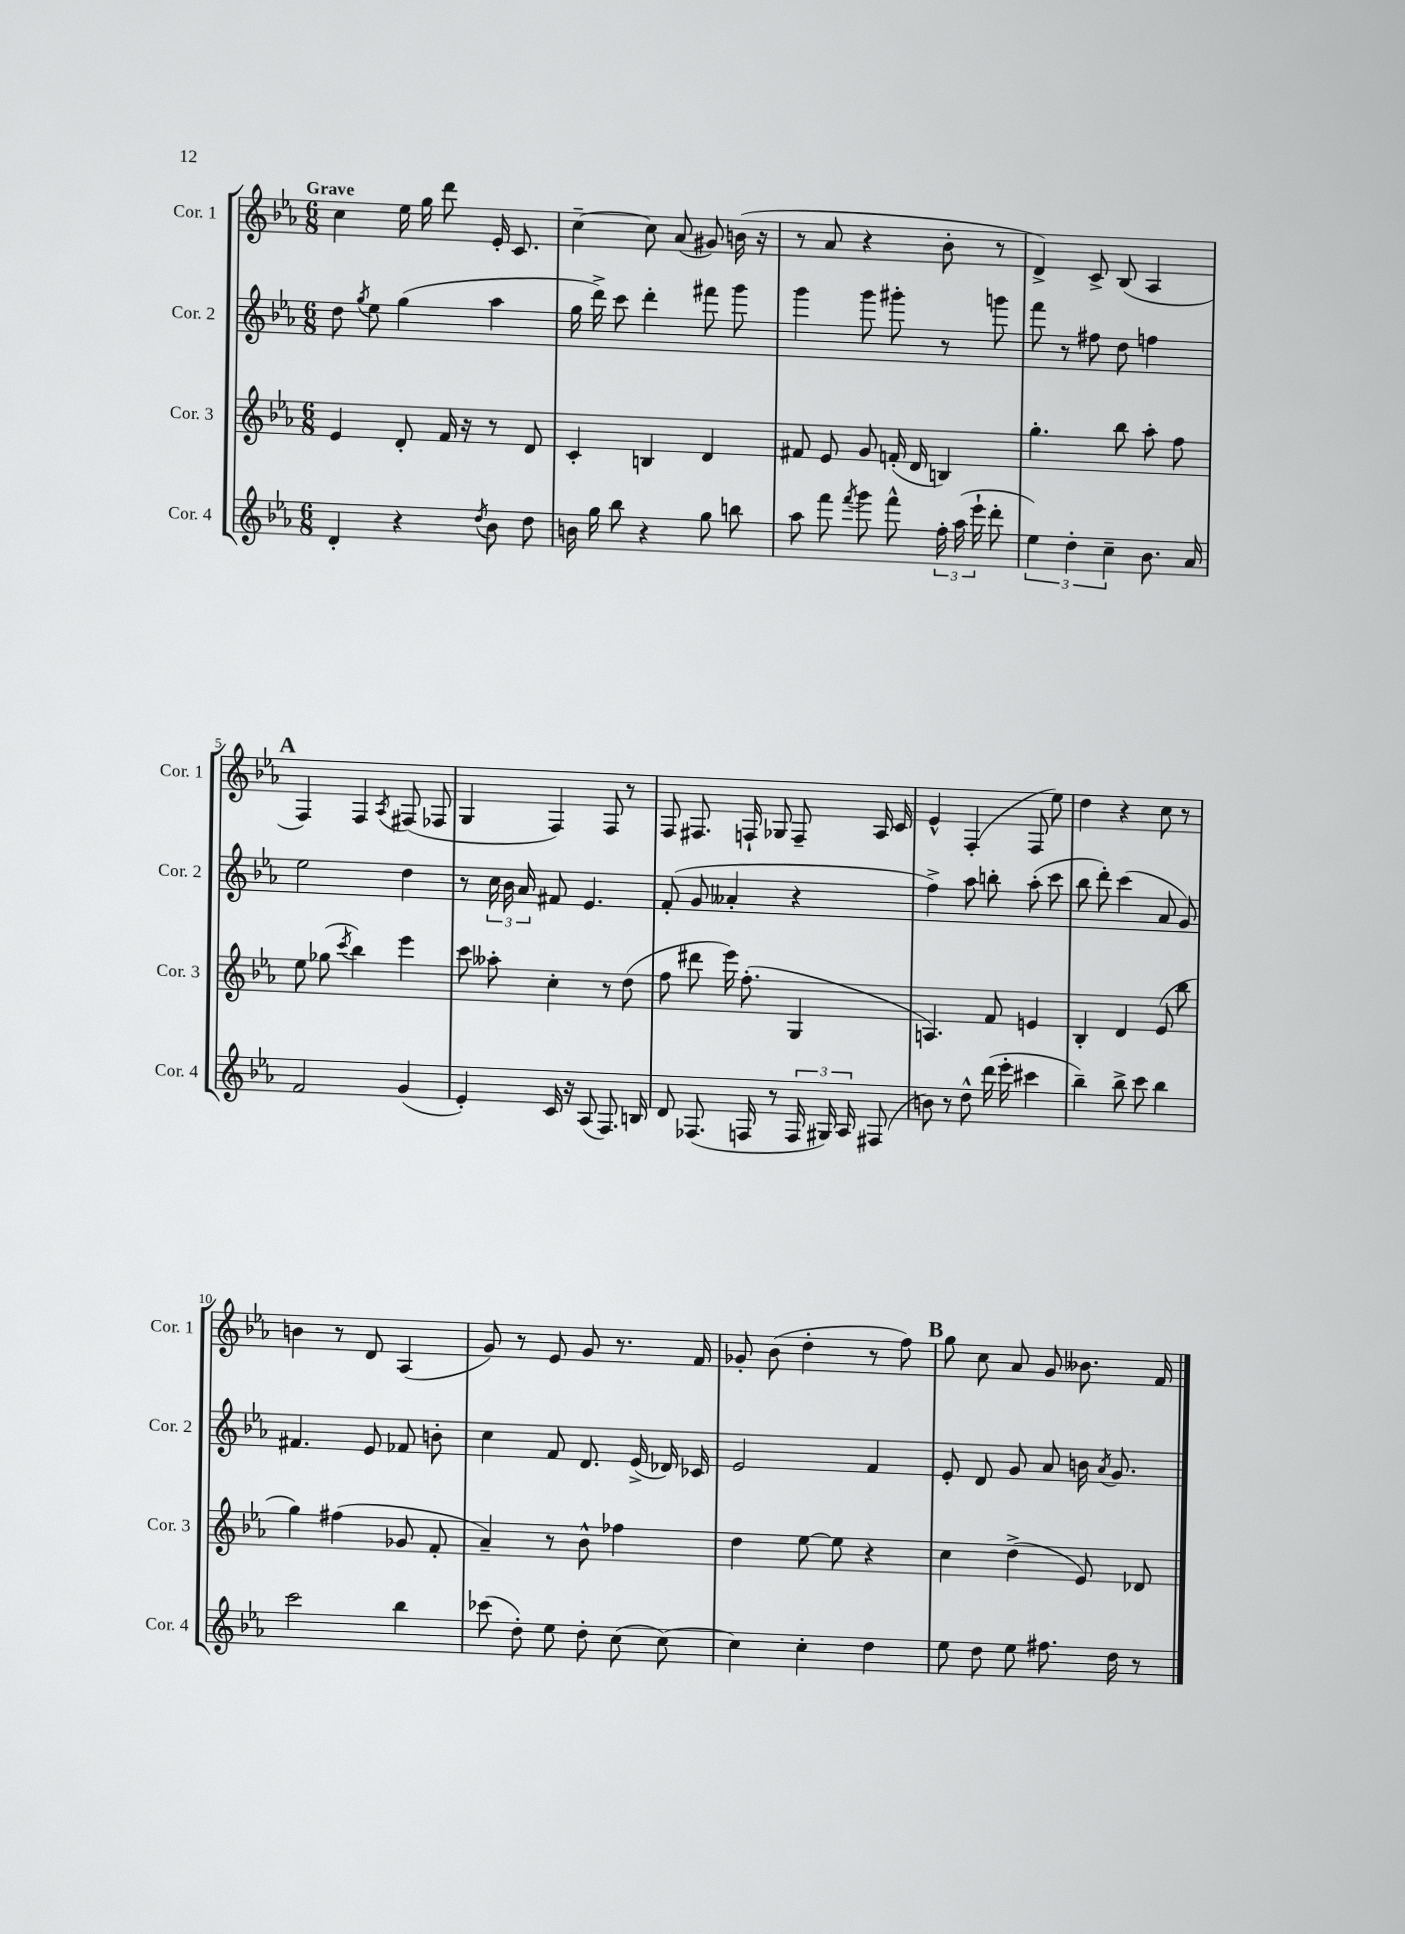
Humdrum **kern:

**kern	**kern	**kern	**kern
*staff4	*staff3	*staff2	*staff1
*clefG2	*clefG2	*clefG2	*clefG2
*k[b-e-a-]	*k[b-e-a-]	*k[b-e-a-]	*k[b-e-a-]
*M6/8	*M6/8	*M6/8	*M6/8
4d'	4e-	8dd	4cc
.	.	8qgg	.
.	.	8ee-	.
4r	8d'	(4gg	16ee-
.	.	.	16gg
.	16f	.	8ddd
.	16r	.	.
8qdd	.	.	.
8b-	8r	4aa-	16e-'
.	.	.	8.c
8dd	8d	.	.
=	=	=	=
16b	4c'	16gg	[4cc~
16gg	.	16ddd^)	.
8bb-	.	8ccc	.
4r	4B	4ddd'	8cc]
.	.	.	(8a-
8gg	4d	8fff#	8g#)
8bb	.	8ggg	(16b
.	.	.	16r
=	=	=	=
8aa-	8f#	4ggg	8r
8fff	8e-	.	8a-
8qfff	.	.	.
8ggg	8g	8ggg	4r
8fff^^	(16f'	8ggg#'	.
.	16d	.	.
24ff'	4B)	8r	8b-'
(24aa-	.	.	.
24eee-`	.	.	.
8ddd'	.	8ggg	8r
=	=	=	=
6ee-)	4.gg'	8fff	4d^)
.	.	8r	.
6dd'	.	.	.
.	.	8ff#	8c^
6cc~	.	.	.
.	8bb-	8dd	(8B-
8.b-	8aa-'	4ff	4A-
.	8ff	.	.
16a-	.	.	.
=	=	=	=
2f	8ee-	2ee-	4F)
.	(8gg-	.	.
.	8qccc	.	.
.	4bb-)	.	4F
.	.	.	8qA-
(4g	4eee-	4dd	(8F#
.	.	.	8F-
=	=	=	=
4e-')	8ccc	8r	4G
.	8aa--'	24cc	.
.	.	24b-	.
.	.	24a-	.
16c	4cc'	8f#	4F)
16r	.	.	.
(8A-	.	4.e-	.
8.F)	8r	.	8F
.	(8dd	.	8r
16B	.	.	.
=	=	=	=
8d	8ff	(8f'	8F
(8.F-	8ddd#	8g	8.F#
.	16eee-)	4a--'	.
16F	(8.ff'	.	16F`
8r	.	.	8G-
24F	4G	4r	8F~
24G#)	.	.	.
24A-	.	.	.
(8F#	.	.	16A-
.	.	.	16c
=	=	=	=
8b)	4.A)	4ff^)	4e-^^
8r	.	.	.
8dd^^	.	8aa-	(4F'
(16ddd	8f	8bb'	.
16eee-'	.	.	.
4ccc#	4e	(8aa-'	8F
.	.	8ccc	8ee-)
=	=	=	=
4bb-~)	4B-'	8bb-	4dd
.	.	8ddd')	.
8bb-^	4d	(4ccc	4r
8ccc	.	.	.
4bb-	(8e-	8a-	8cc
.	8bb-	8g)	8r
=	=	=	=
2ccc	4gg)	4.f#	4b
.	(4ff#	.	8r
.	.	8e-	8d
4bb-	8g-	8f-	(4A-
.	8f'	8b'	.
=	=	=	=
(8ccc-	4a-~)	4cc	8g)
8dd')	.	.	8r
8ee-	8r	8f	8e-
8dd'	8b-^^	8.d	8g
(8cc	4ff-	.	8.r
.	.	(16e-^	.
[8cc)	.	16d-)	.
.	.	16c-	16f
=	=	=	=
4cc]	4dd	2e-	8g-'
.	.	.	(8b-
4cc'	[8ee-	.	4dd'
.	8ee-]	.	.
4dd	4r	4f	8r
.	.	.	8ff)
=	=	=	=
8ee-	4cc	8e-'	8gg
8dd	.	8d	8cc
8ee-	(4dd^	8g	8a-
8.ff#	.	8a-	8g
.	8e-)	16b	8.b--
.	.	8qa-	.
16dd	.	8.g	.
8r	8d-	.	.
.	.	.	16f
==	==	==	==
*-	*-	*-	*-
